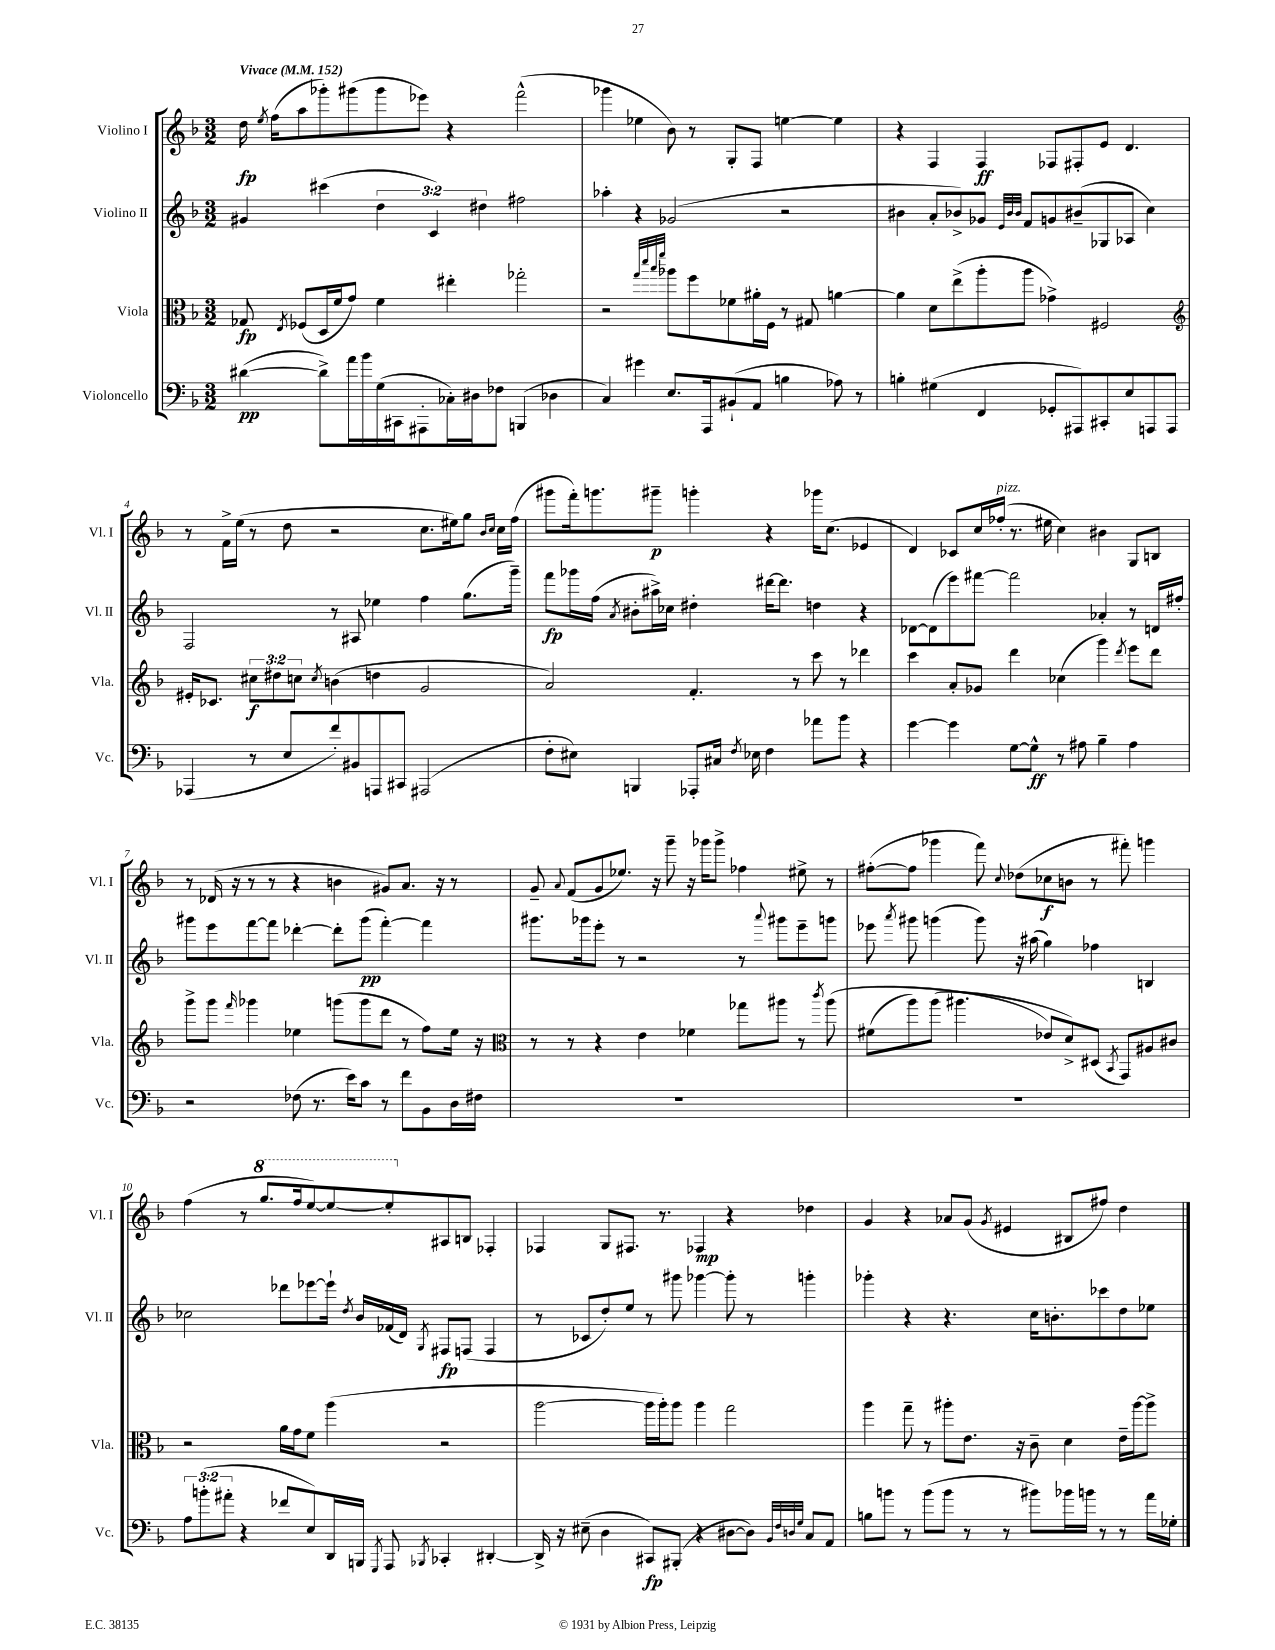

**kern	**kern	**kern	**kern
*staff4	*staff3	*staff2	*staff1
*clefF4	*clefC3	*clefG2	*clefG2
*k[b-]	*k[b-]	*k[b-]	*k[b-]
*M3/2	*M3/2	*M3/2	*M3/2
*MM152	*MM152	*MM152	*MM152
([4d#	8G-	4g#	16dd
.	.	.	8qee
.	.	.	(16ff
.	8qE	.	.
.	(8F-	.	8aa
8d#^])	16D	(4ccc#	8ggg-')
.	16f	.	.
16a	8g)	.	(8ggg#
16b-	.	.	.
(16G	4f	6dd	8ggg#
16CC#	.	.	.
8AAA#'	.	.	8eee-)
.	.	6c)	.
16C-')	4ee#'	.	4r
16D#	.	.	.
.	.	6dd#	.
8F-	.	.	.
(4BBB	2gg-'	2ff#	(2fff^^
4D-	.	.	.
=	=	=	=
4C)	2r	4aa-'	4ggg-
4g#	.	4r	4ee-
.	32qqgg	.	.
.	32qqddd	.	.
.	32qqbb-	.	.
.	32qqfff	.	.
8.E	8aa-	(2g-	8b-)
.	8ff	.	8r
16AAA	.	.	.
(8BB#`	8f-	.	8G'
8AA	16a#'	.	8F
.	16F	.	.
4B	8r	2r	[4ee
.	8G#	.	.
8A-)	[4a	.	4ee]
8r	.	.	.
=	=	=	=
4B'	4a]	4b#	4r
(4G#	8d	8a'	4F
.	(8ee^	8b-^)	.
4FF	8aa'	8g-	4F
.	.	32qqe	.
.	.	32qqb-	.
.	.	32qqb-	.
.	8aa	8f	.
8GG-'	4g-^)	8g	8F-
8AAA#)	.	(8b#~	8F#'
8CC#'	2F#	8G-	8e
8E	.	8A-	4.d
8AAA	.	4cc)	.
8AAA	.	.	.
=	=	=	=
*	*clefG2	*	*
(4AAA-	16e#'	2F	8r
.	8.c-	.	.
.	.	.	16f^
.	.	.	(16ee
8r	12cc#	.	8r
.	12dd#	.	.
8E	.	.	8dd
.	12cc	.	.
.	8qcc	.	.
8f')	(4b	8r	2r
8BB#	.	8A#	.
8AAA	4dd	4ee-	.
8CC#	.	.	.
(2AAA#	2g	4ff	8.cc
.	.	.	16ee#)
.	.	(8.gg	8gg
.	.	.	16qqb-
.	.	.	16qqcc
.	.	.	16cc
.	.	16ggg~)	(16ff
=	=	=	=
8F'	2a)	8fff	8ggg#
8E#)	.	16ggg-	16fff')
.	.	(16ff	8.ggg
.	.	8qa	.
4BBB	.	8b#'	.
.	.	16aa#^)	8ggg#~
.	.	16cc-	.
8AAA-'	4.f'	4dd#'	4ggg'
16C#	.	.	.
8qF	.	.	.
16E-	.	.	.
4F	.	[16ddd#	4r
.	.	8.ddd#]	.
.	8r	.	.
8a-	8ccc	4dd	16ggg-
.	.	.	(8.cc
8b-	8r	.	.
4r	4ddd-	4r	4e-
=	=	=	=
[4g	4ccc	[8d-	4d)
.	.	(8d-]	.
4g]	8a'	8eee)	8c-
.	8g-	[8fff#	16cc
.	.	.	(16ff-'
[8G	4ddd	2fff#]	8.r
8G^^]	.	.	.
.	.	.	16ee#
8r	(4cc-	.	4cc)
8A#	.	.	.
4B-~	4ggg)	4a-'	4b#
.	8qddd	.	.
4A#	8eee	8r	8G
.	8ddd	16d	8B
.	.	16ff#'	.
=	=	=	=
2r	8ggg^	8ggg#	8r
.	8ggg	8eee	(16d-
.	.	.	16r
.	16qqfff	.	.
.	4ggg-	[8fff	8r
.	.	8fff]	8r
(8F-	4ee-	[4ddd-'	4r
8.r	.	.	.
.	(8ggg	8ddd-']	4b
16e)	.	.	.
8c	8ggg	(8ggg#	.
8r	8ddd	[4fff')	8g#)
8f	8r	.	8.a
8BB-	8ff)	4fff]	.
.	.	.	16r
16D	16ee-	.	8r
16F#	16r	.	.
=	=	=	=
*	*clefC3	*	*
1.r	8r	8.ggg#	8g~
.	.	.	8qqa
.	8r	.	(8f
.	.	16ggg-	.
.	4r	8eee'	8g
.	.	8r	8.ee-)
.	4e	2r	.
.	.	.	16r
.	.	.	8ggg~
.	4f-	.	16r
.	.	.	16ggg-
.	.	.	8ggg-^
.	8gg-	8r	4ff-
.	.	8qqaaa	.
.	8aa#	8ggg#	.
.	8r	8eee~	8ee#^
.	8qccc	.	.
.	&(8aa#	8ggg	8r
=	=	=	=
1.r	(8f#	8eee-	([8ff#'
.	.	8qaaa	.
.	8aa)	8ggg#	8ff#]
.	(8aa	(4ggg	4ggg-
.	4.aa#	.	.
.	.	8ggg)	8fff)
.	.	.	8qqcc
.	.	16r	(8dd-
.	.	(16aa#	.
.	8e-&)	4gg)	8cc-
.	8d^)	.	8b
.	(8D#	4ff-	8r
.	8qBB-	.	.
.	8GG)	.	8fff#')
.	8A#	4B	4ggg
.	8c#	.	.
=	=	=	=
12A	2r	2cc-	(4ff
(12b'	.	.	.
12a#'	.	.	.
4r	.	.	8r
.	.	.	8.ggg
8f-	16a	8ddd-	.
.	16g	.	16fff
8E)	8f	[8eee-	[8eee)
16DD	(4aa	16eee-`]	8eee_
.	.	8qdd	.
16BBB	.	16b-	.
8qGGG	.	.	.
8AAA	.	(16f-	8eee']
.	.	16d)	.
8qBBB-	.	8qG	.
4CC-'	2r	8F#	8A#
.	.	(8F	8B
[4DD#'	.	4F	4F-'
=	=	=	=
16DD#^]	[2aa	8r	4F-
16r	.	.	.
(8E#~	.	8c-	.
4D	.	8dd')	8G
.	.	8ee	8.F#
8CC#)	16aa]	8r	.
.	16aa')	.	8.r
(8BBB#'	8aa	8ggg#	.
4r	4aa	[4ggg-	4F-
[8D#	2gg	8ggg-']	4r
8D#])	.	8r	.
32qqBB-	.	.	.
32qqF	.	.	.
32qqD	.	.	.
32qqG	.	.	.
8C	.	4ggg'	4dd-
8AA	.	.	.
=	=	=	=
8B	4aa	4ggg-'	4g
8b	.	.	.
8r	8gg~	4r	4r
(8b	8r	.	.
8b	8aa#'	4.r	8a-
8r	8.e	.	(8g
.	.	.	8qg
8r	.	.	4e#
.	16r	.	.
8b#)	8c~	16cc	.
.	.	8.b'	.
16b-	4d	.	8B#
16b	.	.	.
8r	.	8ccc-	8ff#)
8r	16e~	8dd	4dd
.	[16aa#	.	.
16a	8aa#^]	8ee-	.
16G-'	.	.	.
==	==	==	==
*-	*-	*-	*-
